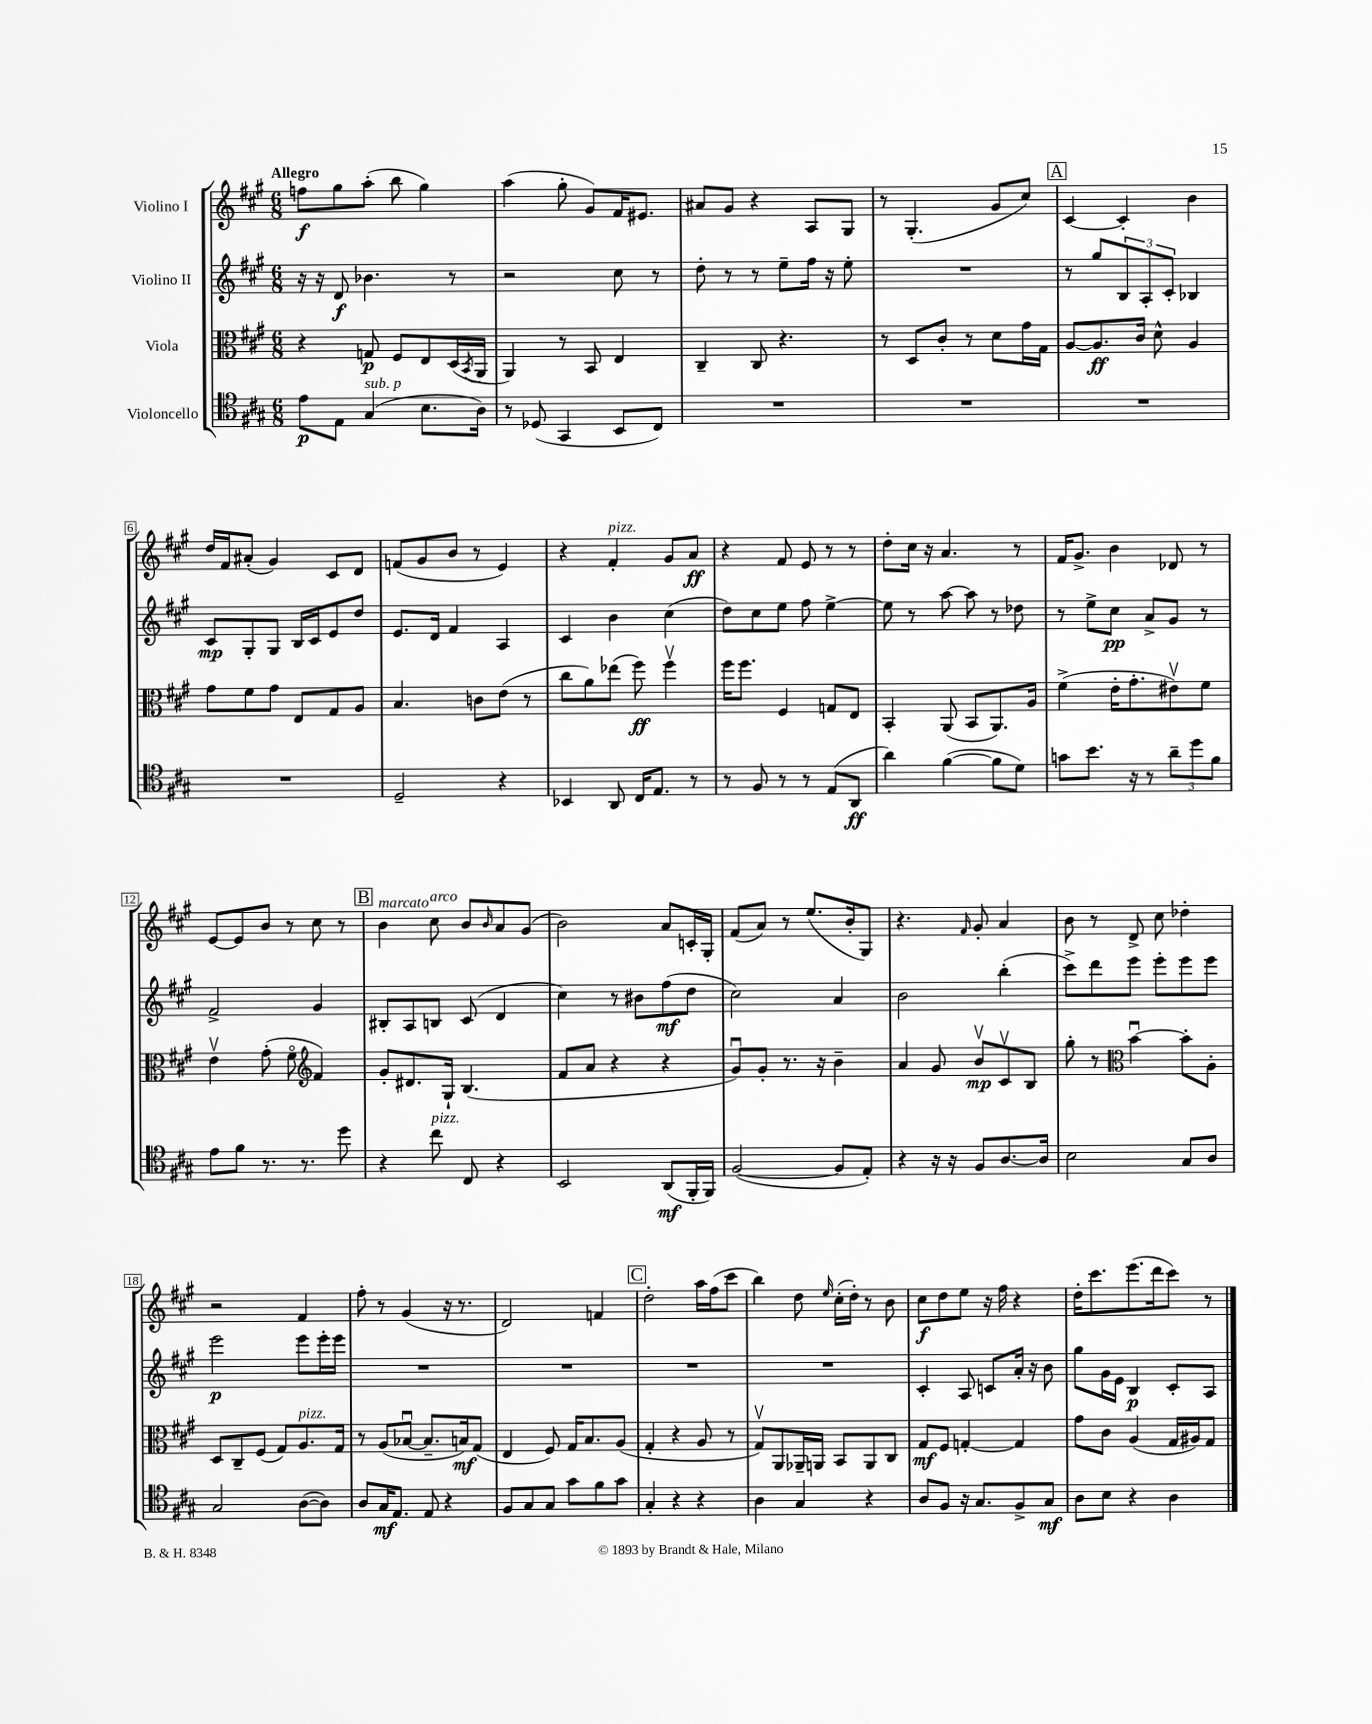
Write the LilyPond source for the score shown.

<<
\new StaffGroup <<
\new Staff = "s0" \with { instrumentName = "Violino I" } {
    \clef treble \key a \major \numericTimeSignature \time 6/8 \tempo "Allegro"
    f''8\f gis''8 a''8-.( b''8 gis''4) |
    a''4( gis''8-. gis'8) fis'16 eis'8. |
    ais'8 gis'8 r4 a8 gis8 |
    r8 gis4.-.( gis'8 cis''8) |
    \mark \markup { \box "A" } cis'4~ cis'4-. b'4 |
    d''16 fis'16 ais'8-.( gis'4) cis'8 d'8 |
    f'8( gis'8 b'8 r8 e'4) |
    r4 fis'4-.^\markup { \italic "pizz." } gis'8 a'8\ff |
    r4 fis'8 e'8 r8 r8 |
    d''8-. cis''16 r16 a'4. r8 |
    fis'16 gis'8.-> b'4 des'8 r8 |
    e'8~ e'8 b'8 r8 cis''8 r8 |
    \mark \markup { \box "B" } b'4^\markup { \italic "marcato" } cis''8^\markup { \italic "arco" } b'8 \grace { b'16 } a'8 gis'8( |
    b'2) a'8 c'16-. gis16-. |
    fis'8( a'8) r8 e''8.( b'16-. gis8) |
    r4. \grace { fis'16 } gis'8-. a'4 |
    b'8 r8 d'8-> cis''8 des''4-. |
    r2 fis'4 |
    fis''8-. r8 gis'4( r16 r8. |
    d'2) f'4 |
    \mark \markup { \box "C" } d''2-. a''16 fis''16( cis'''8 |
    b''4) d''8 \grace { e''16 } cis''16-.( d''16-.) r8 b'8 |
    cis''8\f d''8 e''8 r16 fis''16 r4 |
    d''16-. cis'''8. e'''8.( d'''16 cis'''8) r8 \bar "|." |
}
\new Staff = "s1" \with { instrumentName = "Violino II" } {
    \clef treble \key a \major \numericTimeSignature \time 6/8
    r16 r16 d'8\f bes'4. r8 |
    r2 cis''8 r8 |
    d''8-. r8 r8 e''8-- fis''16 r16 e''8-. |
    R2. |
    \mark \markup { \box "A" } r8 gis''8 \tuplet 3/2 { b8 a8-. cis'8-. } bes4 |
    cis'8\mp gis8-. gis8 b16 cis'16 e'8 d''8 |
    e'8. d'16 fis'4 a4 |
    cis'4 b'4 cis''4( |
    d''8) cis''8 e''8 fis''8 e''4~-> |
    e''8 r8 a''8~ a''8 r8 des''8 |
    r8 e''8-> cis''8\pp a'8-> gis'8 r8 |
    fis'2-> gis'4 |
    \mark \markup { \box "B" } bis8-. a8 b8 cis'8( d'4 |
    cis''4) r8 bis'8 fis''8\mf( d''8 |
    cis''2) a'4 |
    b'2 b''4-.( |
    cis'''8->) d'''8 e'''8 e'''8-. e'''8 e'''8 |
    e'''2\p e'''8 e'''16-. e'''16 |
    R2. |
    R2. |
    \mark \markup { \box "C" } R2. |
    R2. |
    cis'4-. a8 c'8 a'16-. r16 b'8 |
    gis''8 gis'16 e'16 b4\p cis'8-. a8 \bar "|." |
}
\new Staff = "s2" \with { instrumentName = "Viola" } {
    \clef alto \key a \major \numericTimeSignature \time 6/8
    r4 g8\p fis8 e8 d16( \acciaccatura { b,8 } a,16 |
    a,4) r8 b,8 e4 |
    cis4-- cis8 r4. |
    r8 d8 cis'8-. r8 d'8 gis'16 gis16 |
    \mark \markup { \box "A" } a8~ a8.\ff cis'16 d'8-^ a4 |
    gis'8 fis'8 gis'8 e8 gis8 a8 |
    b4. c'8 e'8( r8 |
    cis''8 a'8) ees''8( fis''8\ff) fis''4\upbow |
    fis''16 fis''8. fis4 g8 e8 |
    b,4-. a,8( b,8 a,8.) a16 |
    fis'4->( e'16-. gis'8.-. eis'8\upbow) fis'8 |
    e'4\upbow gis'8-.( fis'8\flageolet \clef treble fis'4) |
    \mark \markup { \box "B" } gis'8-. dis'8. gis16-! b4.( |
    fis'8 a'8 r4 r4 |
    gis'8\downbow) gis'8-. r8. r16 b'4-- |
    a'4 gis'8 b'8\upbow\mp cis'8\upbow b8 |
    gis''8-. r8 \clef alto b'4~\downbow b'8-. a8-. |
    d8 cis8-- fis8( gis8) a8.^\markup { \italic "pizz." } gis16 |
    r8 a8( bes8~\downbow bes8.-- b16\mf) gis8( |
    e4 fis8) gis16 b8. a8( |
    \mark \markup { \box "C" } gis4-. r4 a8 r8 |
    gis8\upbow) a,8 aes,16-- a,16 b,8 a,8 cis8 |
    gis8\mf fis8 g4~-. g4 |
    gis'8 cis'8 a4( gis16 ais16) gis8 \bar "|." |
}
\new Staff = "s3" \with { instrumentName = "Violoncello" } {
    \clef tenor \key a \major \numericTimeSignature \time 6/8
    e'8\p e8 gis4^\markup { \italic "sub. p" }( b8. a16) |
    r8 des8( gis,4 b,8 cis8) |
    R2. |
    R2. |
    \mark \markup { \box "A" } R2. |
    R2. |
    d2-- r4 |
    bes,4 a,8 cis16 e8. r8 |
    r8 fis8 r8 r8 e8( a,8\ff |
    a'4) fis'4~( fis'8 d'8) |
    g'8 b'8. r16 r8 \tuplet 3/2 { a'8-- d''8 fis'8 } |
    e'8 fis'8 r8. r8. d''8 |
    \mark \markup { \box "B" } r4 cis''8^\markup { \italic "pizz." } cis8 r4 |
    b,2 a,8\mf( fis,16-. fis,16) |
    fis2~( fis8 e8-.) |
    r4 r16 r16 fis8 a8.~ a16 |
    b2 gis8 a8 |
    gis2 a8~( a8) |
    a8 gis16\mf e8. e8 r4 |
    fis8 gis8 gis8 gis'8 fis'8 gis'8 |
    \mark \markup { \box "C" } gis4-. r4 r4 |
    a4 gis4 r4 |
    a8 fis8 r16 gis8. fis8-> gis8\mf |
    a8 b8 r4 a4 \bar "|." |
}
>>
>>
\layout { \context { \Score \override BarNumber.stencil = #(make-stencil-boxer 0.1 0.3 ly:text-interface::print) } }
